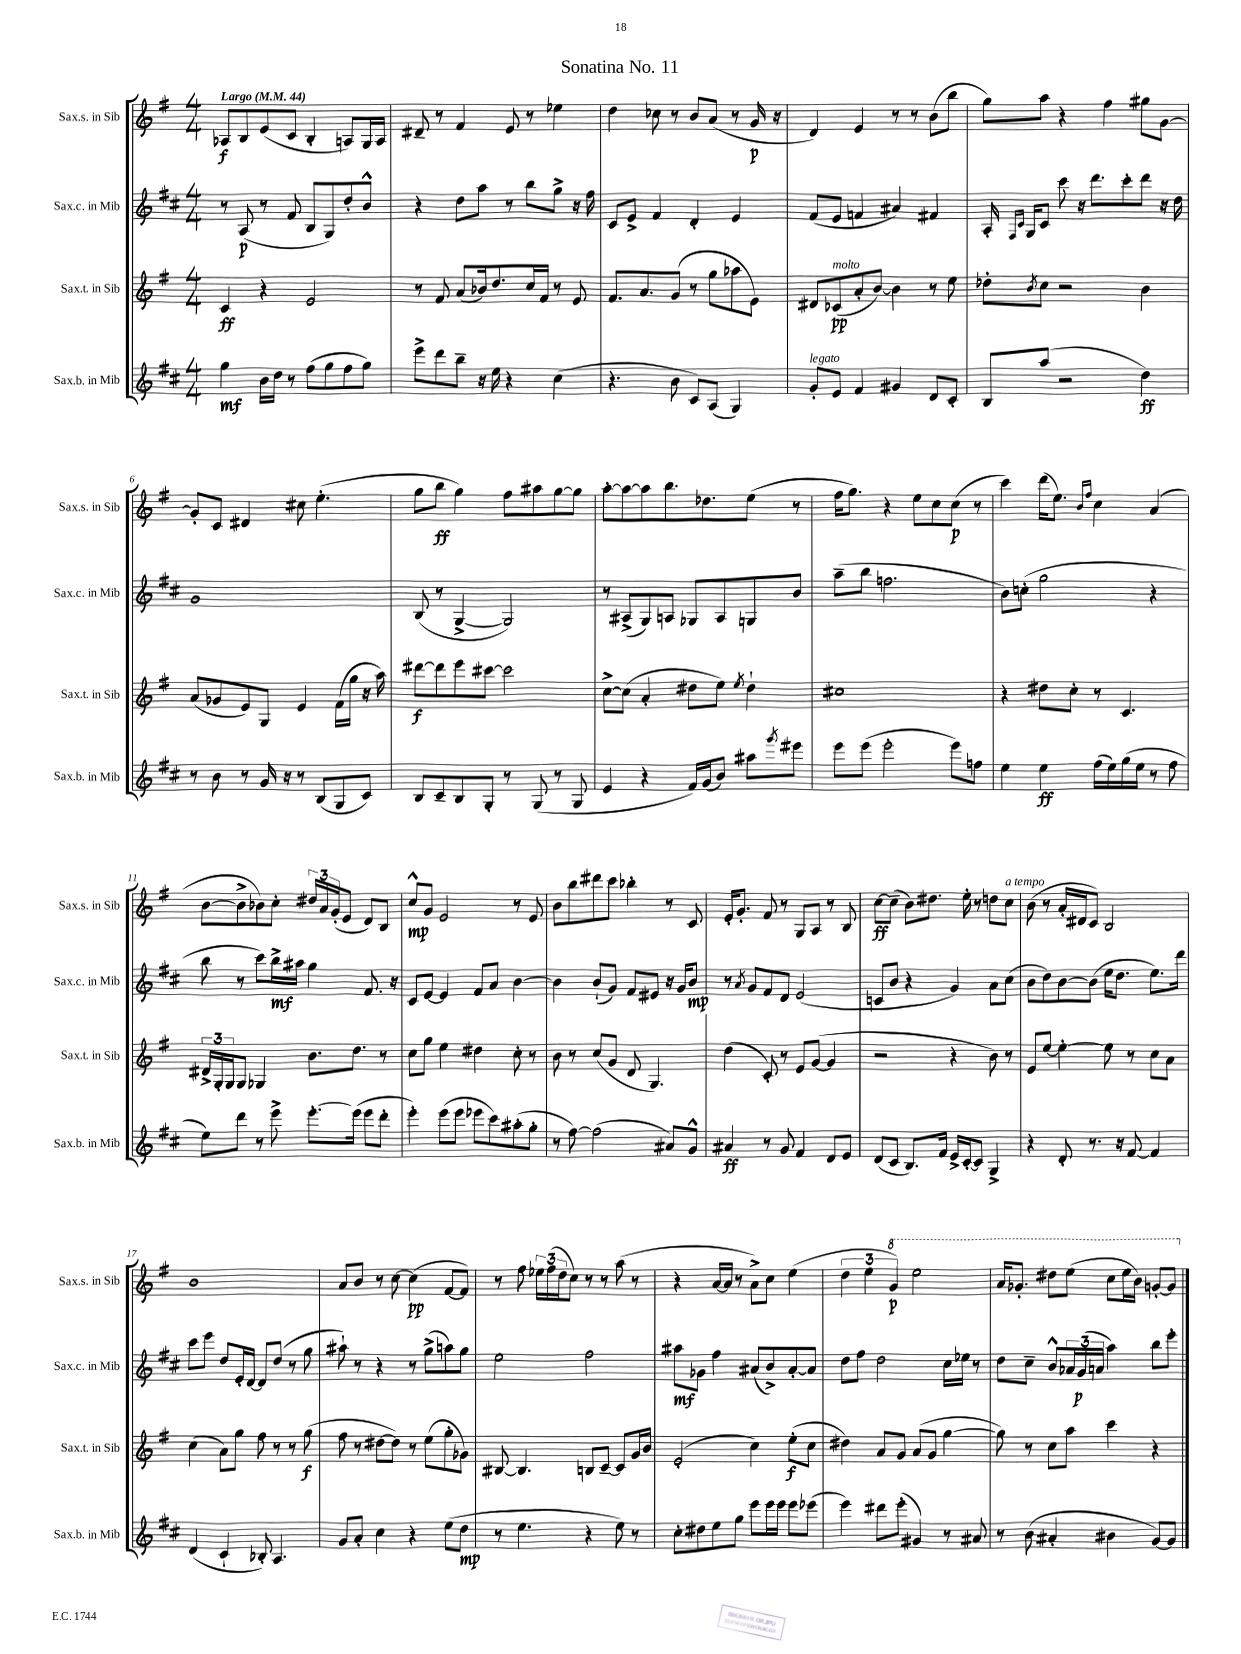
\header { title = "Sonatina No. 11" }
<<
\new StaffGroup <<
\new Staff = "s0" \with { instrumentName = "Sax.s. in Sib" shortInstrumentName = "Sax.s. in Sib" } {
    \clef treble \key g \major \numericTimeSignature \time 4/4 \tempo "Largo" 4 = 44
    aes8\f b8 e'8( c'8 b4-. a8) g16 a16 |
    dis'8-- r8 fis'4 e'8 r8 ees''4 |
    d''4 ces''8 r8 b'8 a'8( r8 g'16\p r16 |
    d'4) e'4 r8 r8 b'8( b''8 |
    g''8) a''8 r4 fis''4 gis''8 g'8~ |
    g'8-. c'8 dis'4 cis''8 e''4.-.( |
    g''8 b''8\ff g''4) fis''8 ais''8 g''8~ g''8 |
    a''8~-. a''8~ a''8 b''8. des''8. e''8( r8 |
    fis''16 g''8.) r4 e''8 c''8 c''8\p( r8 |
    c'''4) d'''16( e''8.) \grace { b'16 fis''16 } c''4 a'4( |
    b'8~ b'8-> bes'8) c''8-. \tuplet 3/2 { dis''16 a'16 g'16-.( } e'8 d'8) b8 |
    c''8-^\mp g'8 e'2 r8 e'8 |
    b'8 b''8 dis'''8 c'''8 bes''4-. r8 c'8 |
    e'16-. g'8.-. fis'8 r8 g8 a8 r8 b8 |
    c''8~\ff c''8--( b'8) dis''8. e''16-. r8 d''8 c''8^\markup { \italic "a tempo" } |
    b'8( r8 a'16-. dis'16 c'8) b2 |
    b'1 |
    a'8 b'8 r8 c''8~ c''4\pp( fis'8~ fis'8) |
    r8 fis''8 \tuplet 3/2 { ees''16 fis''16( d''16 } c''8) r8 r8 a''8( r8 |
    r4 a'16~ a'16 r8 a'8->) c''8 e''4( |
    \tuplet 3/2 { d''4 e''4 \ottava #1 g''4\p) } e'''2 |
    a''16 ges''8.-. dis'''8 e'''8( c'''8 e'''16 b''16) g''8~-. g''8 \ottava #0 \bar "|." |
}
\new Staff = "s1" \with { instrumentName = "Sax.c. in Mib" shortInstrumentName = "Sax.c. in Mib" } {
    \clef treble \key d \major \numericTimeSignature \time 4/4
    r8 a8\p( r8 fis'8 b8 g8) d''8-. b'8-^ |
    r4 d''8 a''8 r8 b''8 g''8-> r16 fis''16 |
    cis'8 e'8-> fis'4 d'4-. e'4 |
    fis'8( e'8 f'4 ais'4) fis'4 |
    a16-. \grace { fis16 cis'16 } g16 cis'8 cis'''8 r16 d'''8. cis'''8-. d'''8 r16 d''16 |
    g'1 |
    b8( r8 g4~-> g2) |
    r8 ais8->( g8) a8 ges8 a8 g8 b'8 |
    a''8--( b''8 f''2. |
    b'8) c''8-.( g''2 r4 |
    b''8 r8 cis'''8) b''16->\mf ais''16 g''4 fis'8. r16 |
    cis'8 e'8~ e'4 fis'8 a'8 b'4~ |
    b'4 b'8-!( g'8) fis'8 eis'8 r16 g'16 b'8\mp |
    r8 \acciaccatura { a'8 } g'8 fis'8 d'8 e'2( |
    c'8 b'8 r4 g'4) a'8 cis''8( |
    b'8 d''8) b'8~ b'8( e''16 d''8. e''8.) d'''16 |
    cis'''8 e'''8 d''8 e'16-. d'16~ d'8 d''8( r8 g''8 |
    ais''8-!) r8 r4 r8 g''8->( a''8) g''8 |
    e''2 fis''2 |
    ais''8\mf ges'8 fis''4 ais'8( b'8->) ais'8~-. ais'8 |
    d''8 fis''8 d''2 cis''16 ees''16 r8 |
    d''8 cis''8-- b'8-^ \tuplet 3/2 { aes'16 g'16\p( a'16 } a''4) b''8 e'''8-. \bar "|." |
}
\new Staff = "s2" \with { instrumentName = "Sax.t. in Sib" shortInstrumentName = "Sax.t. in Sib" } {
    \clef treble \key g \major \numericTimeSignature \time 4/4
    c'4\ff r4 e'2 |
    r8 fis'8 a'8( bes'16) d''8. c''16 fis'16 r8 e'8 |
    fis'8. a'8. g'8( r8 g''8 aes''8 e'8) |
    dis'8 ces'8\pp^\markup { \italic "molto" }( a'8-. b'8~) b'4 r8 e''8 |
    des''8-. \acciaccatura { b'8 } c''8 r2 b'4 |
    a'8( ges'8 e'8) g8 e'4 fis'16( g''16 r16 a''16) |
    dis'''8~\f dis'''8 e'''8 cis'''8~ cis'''2 |
    c''8~-> c''8( a'4-. dis''8 e''8) \acciaccatura { e''8 } dis''4-! |
    cis''1 |
    r4 dis''8 c''8-. r8 c'4. |
    \tuplet 3/2 { dis'16-> g16-. g16 } g8 ges4 b'8. d''8. r8 |
    c''8 g''8 e''4 dis''4 c''8-. r8 |
    b'8 r8 c''8( g'8 d'8 g4.) |
    d''4( c'8-.) r8 e'8 g'8~( g'4 |
    r2 r4 b'8) r8 |
    e'8 e''8~ e''4~-. e''8 r8 c''8 a'8 |
    c''4( a'8) g''8 fis''8 r8 r8 g''8\f( |
    fis''8 r8 dis''8~ dis''8) r8 e''8( g''8-. ges'8) |
    bis8~ bis4. b8 c'8~-- c'8 g'16 b'16 |
    e'2-.( c''4) e''8-.\f( c''8 |
    dis''4) a'8 g'8 a'8( g'8 g''4~ |
    g''8) r8 c''8 a''8 c'''4 r4 \bar "|." |
}
\new Staff = "s3" \with { instrumentName = "Sax.b. in Mib" shortInstrumentName = "Sax.b. in Mib" } {
    \clef treble \key d \major \numericTimeSignature \time 4/4
    g''4\mf b'16 d''16 r8 fis''8( g''8 fis''8 g''8) |
    e'''8-> d'''8 b''8-- r16 e''16 r4 cis''4( |
    r4. b'8 cis'8) a8( g4) |
    g'8-.^\markup { \italic "legato" } e'8 fis'4 gis'4 d'8 cis'8-. |
    b8 a''8( r2 d''4\ff) |
    r8 b'8 r8 g'16 r16 r8 b8( g8 cis'8) |
    b8 cis'8-- b8 g8-. r8 g8( r8 g8 |
    e'4 r4 fis'16) g'16( b'8) ais''8 \acciaccatura { g'''8 } eis'''8 |
    e'''8 e'''8( e'''2-. e'''8) f''8 |
    e''4 e''4\ff fis''16( e''16) g''16( e''16 r8 fis''8 |
    e''8) d'''8 r8 e'''8-> e'''8.~-. e'''16( e'''8 d'''8-. |
    e'''4-.) e'''8( e'''8 ees'''8 cis'''8) ais''8-.( g''8-. |
    r8 fis''8~) fis''2( ais'8) g'8-^ |
    ais'4\ff r8 g'8 fis'4 d'8 e'8 |
    d'8( cis'8 b8.) fis'16 e'16-> cis'16~-. cis'8 g4-> |
    r4 d'8-. r8. r16 fis'8~ fis'4 |
    d'4( cis'4-! bes8-.) a4. |
    g'8 a'8-. cis''4 r4 e''8( d''8\mp |
    r8 e''4. r4 e''8) r8 |
    cis''8-. dis''8 e''8 g''8 e'''8 e'''16 e'''16 e'''8 ees'''8( |
    e'''4) dis'''8 e'''8-.( gis'4) r8 ais'8 |
    r8 b'8( ais'4-. bis'4 g'8~) g'8 \bar "|." |
}
>>
>>
